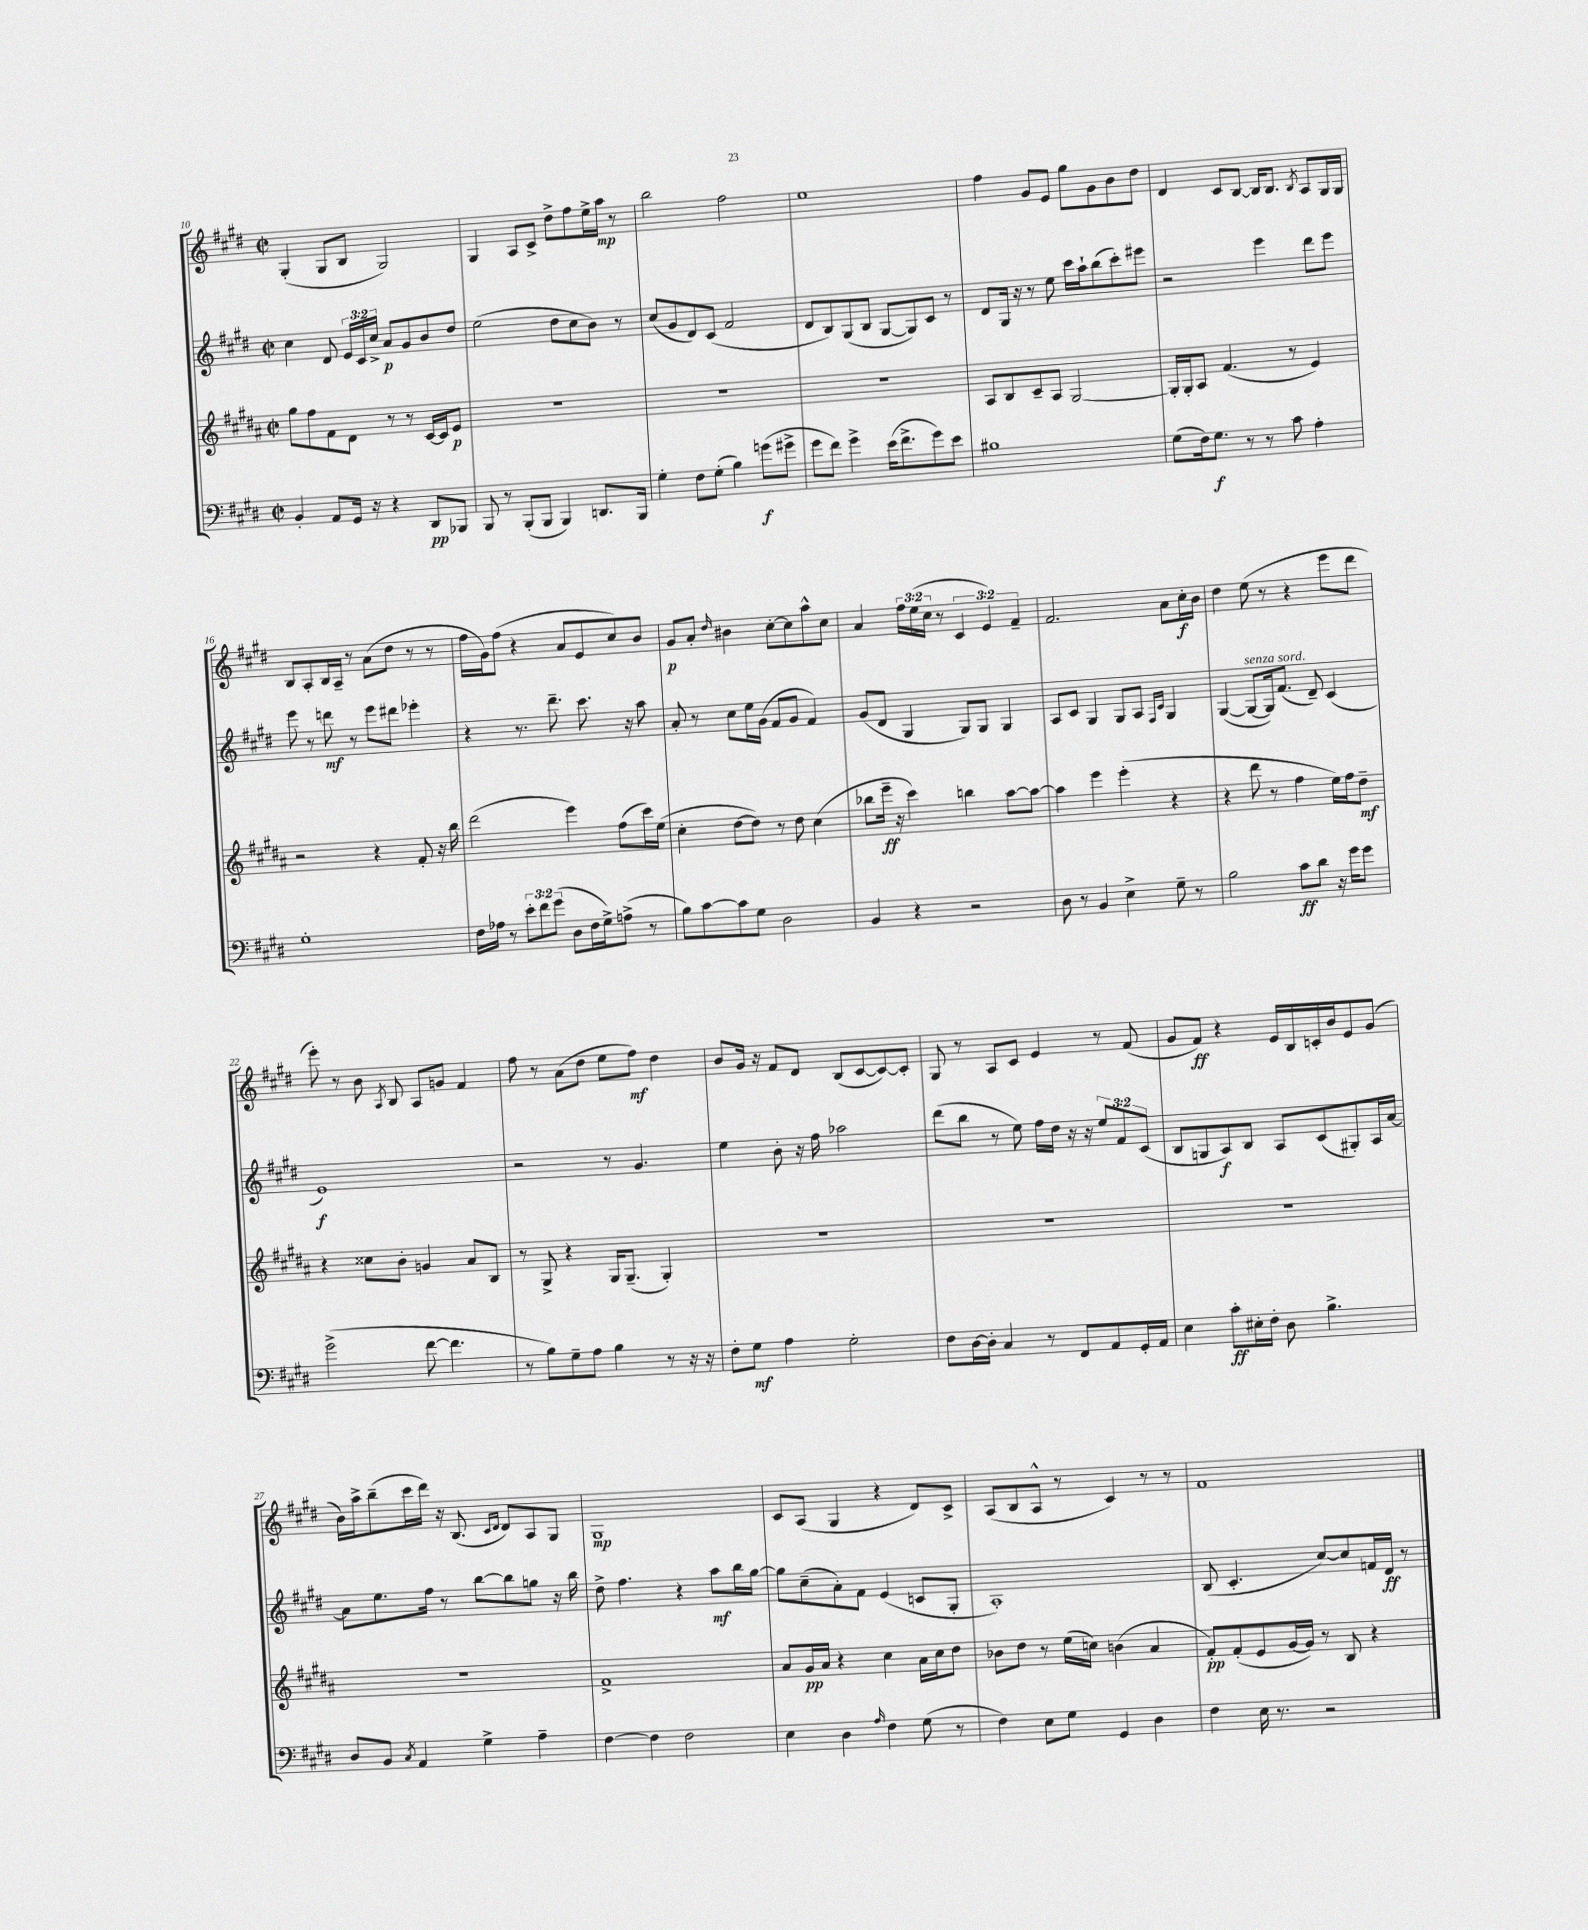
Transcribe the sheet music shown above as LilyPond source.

<<
\new StaffGroup <<
\new Staff = "s0" {
    \clef treble \key e \major \defaultTimeSignature \time 2/2 \override Staff.TupletNumber.text = #tuplet-number::calc-fraction-text
    \autoBeamOff gis4-.( gis8[ b8] gis2) |
    gis4 a8[ cis'8]-> dis''8[-> fis''8 e''16-> a''16]\mp r8 |
    b''2 fis''2 |
    e''1 |
    fis''4 gis'8[ e'8] gis''8[ gis'8 b'8 dis''8] |
    dis'4 cis'8[ b8]~ b16[ b8.] \acciaccatura { b8 } a8[ gis16 gis16] |
    b8[ a8-. b16 a16]-- r8 a'8[( dis''8] r8 r8 |
    fis''16[ gis'16) fis''8]( r4 a'8[ e'8 cis''8) b'8] |
    gis'8[\p a'8]-. \grace { dis''16 } bis'4 cis''8[~-. cis''8 a''8-^ cis''8] |
    a'4 \tuplet 3/2 { fis''16[ e''16( cis''16] } r8 \tuplet 3/2 { cis'4 e'4) fis'4-- } |
    fis'2. a'8[ cis''16-.\f b'16] |
    dis''4 e''8( r8 r4 e'''8[ dis'''8] |
    e'''8-.) r8 b'8 \acciaccatura { a8 } b8 a8[ g'8] fis'4 |
    fis''8 r8 a'8[( dis''8] e''8[ fis''8]\mf) dis''4 |
    b'8[ gis'16] r16 fis'8[ dis'8] b8[( cis'8~ cis'8~) cis'8]-. |
    gis8 r8 a8[ cis'8] e'4 r8 fis'8( |
    gis'8[ fis'8]\ff) r4 e'16[ b16 c'16-. b'16 e'8 gis'8]( |
    b'16[) a''16-> b''8--( cis'''16 dis'''16]) r16 b8.( \grace { cis'16[ dis'16] } dis'8[) a8 gis8] |
    gis1\mp |
    cis'8[ a8]( gis4 r4 dis'8[) cis'8]-> |
    a8[( b8 a8]-^ r8 cis'4) r8 r8 |
    fis'1 \bar "|." |
}
\new Staff = "s1" {
    \clef treble \key e \major \defaultTimeSignature \time 2/2 \override Staff.TupletNumber.text = #tuplet-number::calc-fraction-text
    \autoBeamOff cis''4 dis'8 \tuplet 3/2 { e'16[ cis'16 cis''16]-> } a'8[\p gis'8 b'8 dis''8] |
    e''2( dis''8[ cis''8 b'8]) r8 |
    cis''8[( gis'8 dis'8) cis'8]( fis'2 |
    dis'8[ b8) gis8( b8] gis8[~ gis8) cis'8] r8 |
    dis'8[ gis16] r16 r8 e''8 cis'''16[ a''16-! b''8( cis'''8-.) eis'''8] |
    r2 e'''4 dis'''8[ e'''8] |
    e'''8 r8 d'''8\mf r8 e'''8[ dis'''8] ees'''4-. |
    r4 r8. dis'''8.-- cis'''8. r16 a''8 |
    a'8-. r8 cis''8[ e''16 gis'16]( fis'8[ gis'8] fis'4) |
    gis'8[( dis'8] gis4 gis8[) gis8] gis4 |
    a8[ cis'8] gis4 gis8[ a8] \grace { fis16[ cis'16] } gis4 |
    gis4~( gis8[~^\markup { \italic "senza sord." } gis16) fis'8.]( dis'8--) cis'4( |
    e'1\f) |
    r2 r8 gis'4. |
    e''4 b'8-. r16 fis''16 aes''2 |
    dis'''8[( b''8] r8 e''8) fis''16[ dis''16] r16 r16 \tuplet 3/2 { e''8[ fis'8 cis'8]( } |
    b8[ g8 a8\f) b8] a8[ cis'8( gis8-.) a16 a'16]~ |
    a'8[ e''8. fis''16] r8 b''8[~ b''8 g''8] r16 b''16 |
    dis''8-> fis''4. r4 a''8[\mf b''16 gis''16]~ |
    gis''8[ cis''8--( a'8-.) fis'8] e'4( c'8[ gis8]-. |
    a1-.) |
    b8( cis'4.-. cis''8[~) cis''8 f'16 dis'16]\ff r8 \bar "|." |
}
\new Staff = "s2" {
    \clef treble \key b \major \defaultTimeSignature \time 2/2
    \autoBeamOff gis''8[ fis''8 fis'8 dis'8] r8 r8 cis'16[~ cis'16 e'8]\p |
    R1 |
    R1 |
    R1 |
    ais8[ b8 cis'8-- ais8] gis2~ |
    gis16[-. gis16-. ais8] fis'4.( r8 e'4) |
    r2 r4 fis'8-. r16 b''16 |
    dis'''2( e'''4) fis''8[( cis'''16) e''16]( |
    cis''4-. dis''8[~ dis''8]) r8 dis''8 cis''4( |
    bes''8[ e'''16]--\ff r16 cis'''4) b''4 ais''8[~ ais''8]~ |
    ais''4 e'''4 e'''4-.( r4 |
    r4 dis'''8 r8 fis''4 e''16[) fis''16 dis''8]--\mf |
    r4 cisis''8[ b'8]-. g'4 ais'8[ b8] |
    r8 gis8-> r4 gis16[ gis8.]--( gis4-.) |
    R1 |
    R1 |
    R1 |
    R1 |
    fis'1-> |
    ais'8[ gis'16\pp ais'16] r4 cis''4 ais'16[ cis''16 dis''8] |
    bes'8[ dis''8] r8 e''16[( c''16]) b'4( ais'4 |
    fis'8[-.\pp) fis'8-.( e'8 gis'16~ gis'16]) r8 b8 r4 \bar "|." |
}
\new Staff = "s3" {
    \clef bass \key e \major \defaultTimeSignature \time 2/2 \override Staff.TupletNumber.text = #tuplet-number::calc-fraction-text
    \autoBeamOff b,4-. a,8[ gis,16] r16 r4 dis,8[\pp bes,,8] |
    b,,8 r8 b,,8[-.( b,,8] b,,4) d,8.[ b,,16] |
    gis4-. fis8[ gis8]-.( b4) g'8[\f( gis'8]-> |
    gis'8[ fis'8]) gis'4-> e'16[( fis'8.-> gis'8) e'8] |
    bis1 |
    gis8[( fis16) gis8.]\f r8 r8 cis'8 a4-. |
    gis1-. |
    fis16[ aes16] r8 \tuplet 3/2 { e'8[-. fis'8 gis'8]( } dis8[ fis16 gis16->) a8]->( r8 |
    b8[) cis'8~ cis'8 gis8] dis2 |
    b,4 r4 r2 |
    dis8 r8 b,4 e4-> gis8-- r8 |
    b2 cis'8[\ff dis'8] r16 gis'16[ gis'8] |
    gis'2->( fis'8~ fis'4. |
    r8 b8[) gis8-- a8] b4 r8 r16 r16 |
    fis8[-. gis8]\mf a4 gis2-. |
    fis8[ dis16~ dis16]-. cis4 r8 fis,8[ a,8 gis,16-. a,16] |
    e4 cis'8[-.\ff eis16-. fis16]-. dis8 b4.-> |
    dis8[ b,8] \acciaccatura { cis8 } a,4 gis4-> a4-- |
    fis4~ fis4 fis2 |
    e4 dis4 \grace { a16 } fis4 gis8( r8 |
    fis4) e8[ gis8] gis,4 dis4 |
    fis4 e16 r8. r2 \bar "|." |
}
>>
>>
\layout { \context { \Score currentBarNumber = #10 } }
